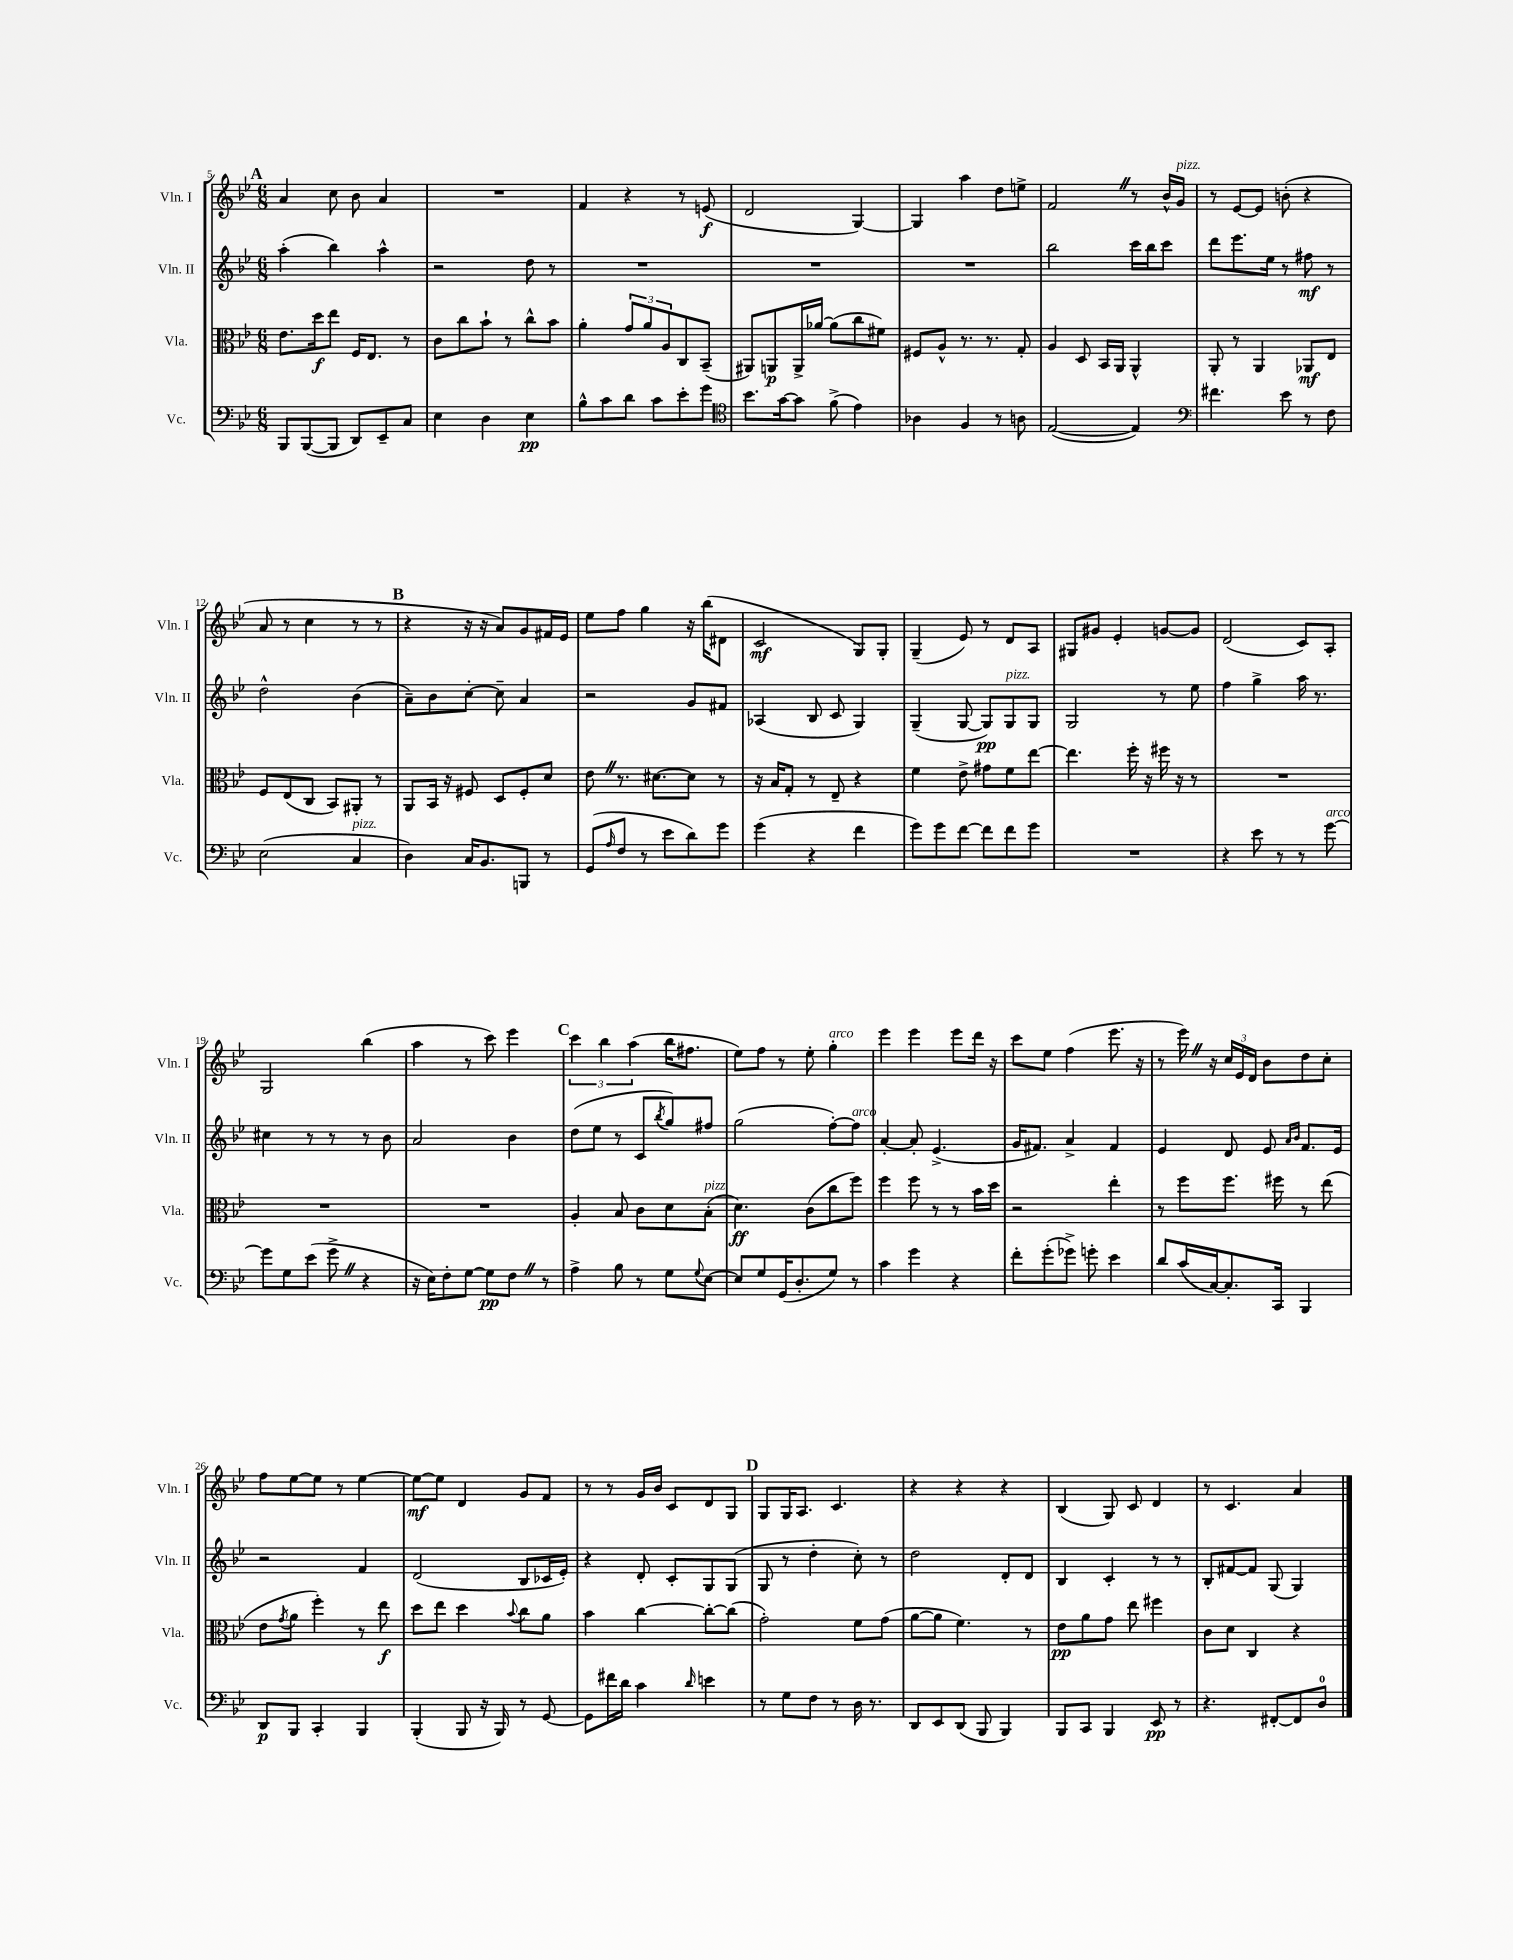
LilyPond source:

<<
\new StaffGroup <<
\new Staff = "s0" \with { instrumentName = "Vln. I" shortInstrumentName = "Vln. I" } {
    \clef treble \key bes \major \numericTimeSignature \time 6/8
    \mark \markup { \bold "A" } a'4 c''8 bes'8 a'4 |
    R2. |
    f'4 r4 r8 e'8\f( |
    d'2 g4~) |
    g4 a''4 d''8 e''8-> |
    f'2 \once \override BreathingSign.text = \markup { \musicglyph "scripts.caesura.straight" } \breathe r8 bes'16-^ g'16^\markup { \italic "pizz." } |
    r8 ees'8~ ees'8 b'8-.( r4 |
    a'8 r8 c''4 r8 r8 |
    \mark \markup { \bold "B" } r4 r16 r16 a'8) g'8 fis'16 ees'16 |
    ees''8 f''8 g''4 r16 bes''16( dis'8 |
    c'2\mf g8) g8-. |
    g4--( ees'8) r8 d'8 a8 |
    gis8 gis'8 ees'4-. g'8~ g'8 |
    d'2( c'8) a8-. |
    g2 bes''4( |
    a''4 r8 c'''8) ees'''4 |
    \mark \markup { \bold "C" } \tuplet 3/2 { c'''4 bes''4 a''4( } bes''16 fis''8. |
    ees''8) f''8 r8 ees''8-. g''4-.^\markup { \italic "arco" } |
    ees'''4 ees'''4 ees'''8 d'''16 r16 |
    c'''8 ees''8 f''4( ees'''8. r16 |
    r8 ees'''16) \once \override BreathingSign.text = \markup { \musicglyph "scripts.caesura.straight" } \breathe r16 \tuplet 3/2 { c''16 ees'16 d'16 } bes'8 d''8 c''8-. |
    f''8 ees''8~ ees''8 r8 ees''4~ |
    ees''8~\mf ees''8 d'4 g'8 f'8 |
    r8 r8 g'16 bes'16 c'8 d'8 g8 |
    \mark \markup { \bold "D" } g8 g16 a8. c'4. |
    r4 r4 r4 |
    bes4( g8) c'8 d'4 |
    r8 c'4. a'4 \bar "|." |
}
\new Staff = "s1" \with { instrumentName = "Vln. II" shortInstrumentName = "Vln. II" } {
    \clef treble \key bes \major \numericTimeSignature \time 6/8
    \mark \markup { \bold "A" } a''4-.( bes''4) a''4-^ |
    r2 d''8 r8 |
    R2. |
    R2. |
    R2. |
    bes''2 c'''16 bes''16 c'''8 |
    d'''8 ees'''8. ees''16 r8 fis''8\mf r8 |
    d''2-^ bes'4( |
    \mark \markup { \bold "B" } a'8--) bes'8 c''8~-. c''8-- a'4 |
    r2 g'8 fis'8 |
    aes4( bes8 c'8 g4) |
    g4--( g8~ g8\pp) g8^\markup { \italic "pizz." } g8 |
    g2 r8 ees''8 |
    f''4 g''4-> a''16 r8. |
    cis''4 r8 r8 r8 bes'8 |
    a'2 bes'4 |
    \mark \markup { \bold "C" } d''8( ees''8 r8 c'8 \acciaccatura { bes''8 } g''8) fis''8 |
    g''2( f''8~-.) f''8^\markup { \italic "arco" } |
    a'4~-. a'8-. ees'4.->( |
    g'16 fis'8.) a'4-> fis'4 |
    ees'4 d'8 ees'8 \grace { a'16 bes'16 } f'8. ees'16 |
    r2 f'4 |
    d'2( bes8 ces'16 ees'16-.) |
    r4 d'8-. c'8-. g8 g8( |
    \mark \markup { \bold "D" } g8 r8 d''4-. c''8-.) r8 |
    d''2 d'8-. d'8 |
    bes4 c'4-. r8 r8 |
    bes8-. fis'8~ fis'8 g8( g4) \bar "|." |
}
\new Staff = "s2" \with { instrumentName = "Vla." shortInstrumentName = "Vla." } {
    \clef alto \key bes \major \numericTimeSignature \time 6/8
    \mark \markup { \bold "A" } ees'8. d''16\f ees''8 f16 ees8. r8 |
    c'8 c''8 bes'8-! r8 c''8-^ bes'8 |
    a'4-. \tuplet 3/2 { g'8 a'8 a8 } c8 bes,8--( |
    ais,8) a,8\p a,16-> aes'16~ aes'8( c''8 fis'8) |
    fis8 a8-^ r8. r8. g8-. |
    a4 d8 bes,16 a,16 a,4-^ |
    a,8-. r8 a,4 aes,8\mf ees8 |
    f8 ees8( c8 bes,8) ais,8-. r8 |
    \mark \markup { \bold "B" } a,8 bes,16 r16 fis8 d8 fis8-. d'8 |
    ees'8 \once \override BreathingSign.text = \markup { \musicglyph "scripts.caesura.straight" } \breathe r8. dis'8.~ dis'8 r8 |
    r16 bes16 g8-. r8 ees8-- r4 |
    f'4 ees'8-> gis'8 f'8 ees''8~ |
    ees''4. f''16-. r16 fis''16 r16 r8 |
    R2. |
    R2. |
    R2. |
    \mark \markup { \bold "C" } a4-. bes8 c'8 d'8 bes8-.^\markup { \italic "pizz." }( |
    d'4.\ff) c'8( c''8 f''8) |
    f''4 f''8 r8 r8 bes'16 d''16 |
    r2 ees''4-. |
    r8 f''8 f''8. fis''16 r8 ees''8( |
    ees'8 \acciaccatura { g'8 } a'8 f''4-.) r8 ees''8\f |
    d''8 ees''8 d''4 \appoggiatura { bes'8 } c''8 a'8 |
    bes'4 c''4~ c''8~-. c''8( |
    \mark \markup { \bold "D" } g'2-.) f'8 g'8( |
    a'8~ a'8 f'4.) r8 |
    ees'8\pp a'8 g'8 ees''8 fis''4 |
    c'8 d'8 c4 r4 \bar "|." |
}
\new Staff = "s3" \with { instrumentName = "Vc." shortInstrumentName = "Vc." } {
    \clef bass \key bes \major \numericTimeSignature \time 6/8
    \mark \markup { \bold "A" } bes,,8 bes,,8~( bes,,8 d,8) ees,8-- c8 |
    ees4 d4 ees4\pp |
    bes8-^ c'8 d'8 c'8 ees'8-. g'8 |
    \clef tenor bes'8. g'16~ g'8 f'8->( ees'4) |
    aes4 f4 r8 a8 |
    ees2~( ees4) |
    \clef bass fis'4. ees'8 r8 f8 |
    ees2( c4^\markup { \italic "pizz." } |
    \mark \markup { \bold "B" } d4) c16 bes,8. b,,8 r8 |
    g,8( \grace { a16 } f8 r8 ees'8 d'8) g'8 |
    g'4( r4 f'4 |
    g'8) g'8 f'8~ f'8 f'8 g'8 |
    R2. |
    r4 ees'8 r8 r8 g'8~^\markup { \italic "arco" } |
    g'8 g8 ees'8( g'8-> \once \override BreathingSign.text = \markup { \musicglyph "scripts.caesura.straight" } \breathe r4 |
    r16 ees16) f8-. g8~ g8\pp f8 \once \override BreathingSign.text = \markup { \musicglyph "scripts.caesura.straight" } \breathe r8 |
    \mark \markup { \bold "C" } a4-> bes8 r8 g8 \appoggiatura { g8 } ees8~ |
    ees8 g8 g,16( d8.-. g8) r8 |
    c'4 g'4 r4 |
    f'8-. g'8-.( ges'8->) g'8-. ees'4 |
    d'8 c'16( c16~) c8.-. c,16 bes,,4 |
    d,8\p bes,,8 c,4-. bes,,4 |
    bes,,4-.( bes,,8 r16 bes,,16) r8 g,8~ |
    g,8 fis'16 d'16 c'4 \grace { d'16 } e'4 |
    \mark \markup { \bold "D" } r8 g8 f8 r8 d16 r8. |
    d,8 ees,8 d,8( bes,,8 bes,,4) |
    bes,,8 c,8 bes,,4 ees,8\pp r8 |
    r4. fis,8~-. fis,8 d8-0 \bar "|." |
}
>>
>>
\layout { \context { \Score currentBarNumber = #5 } }
